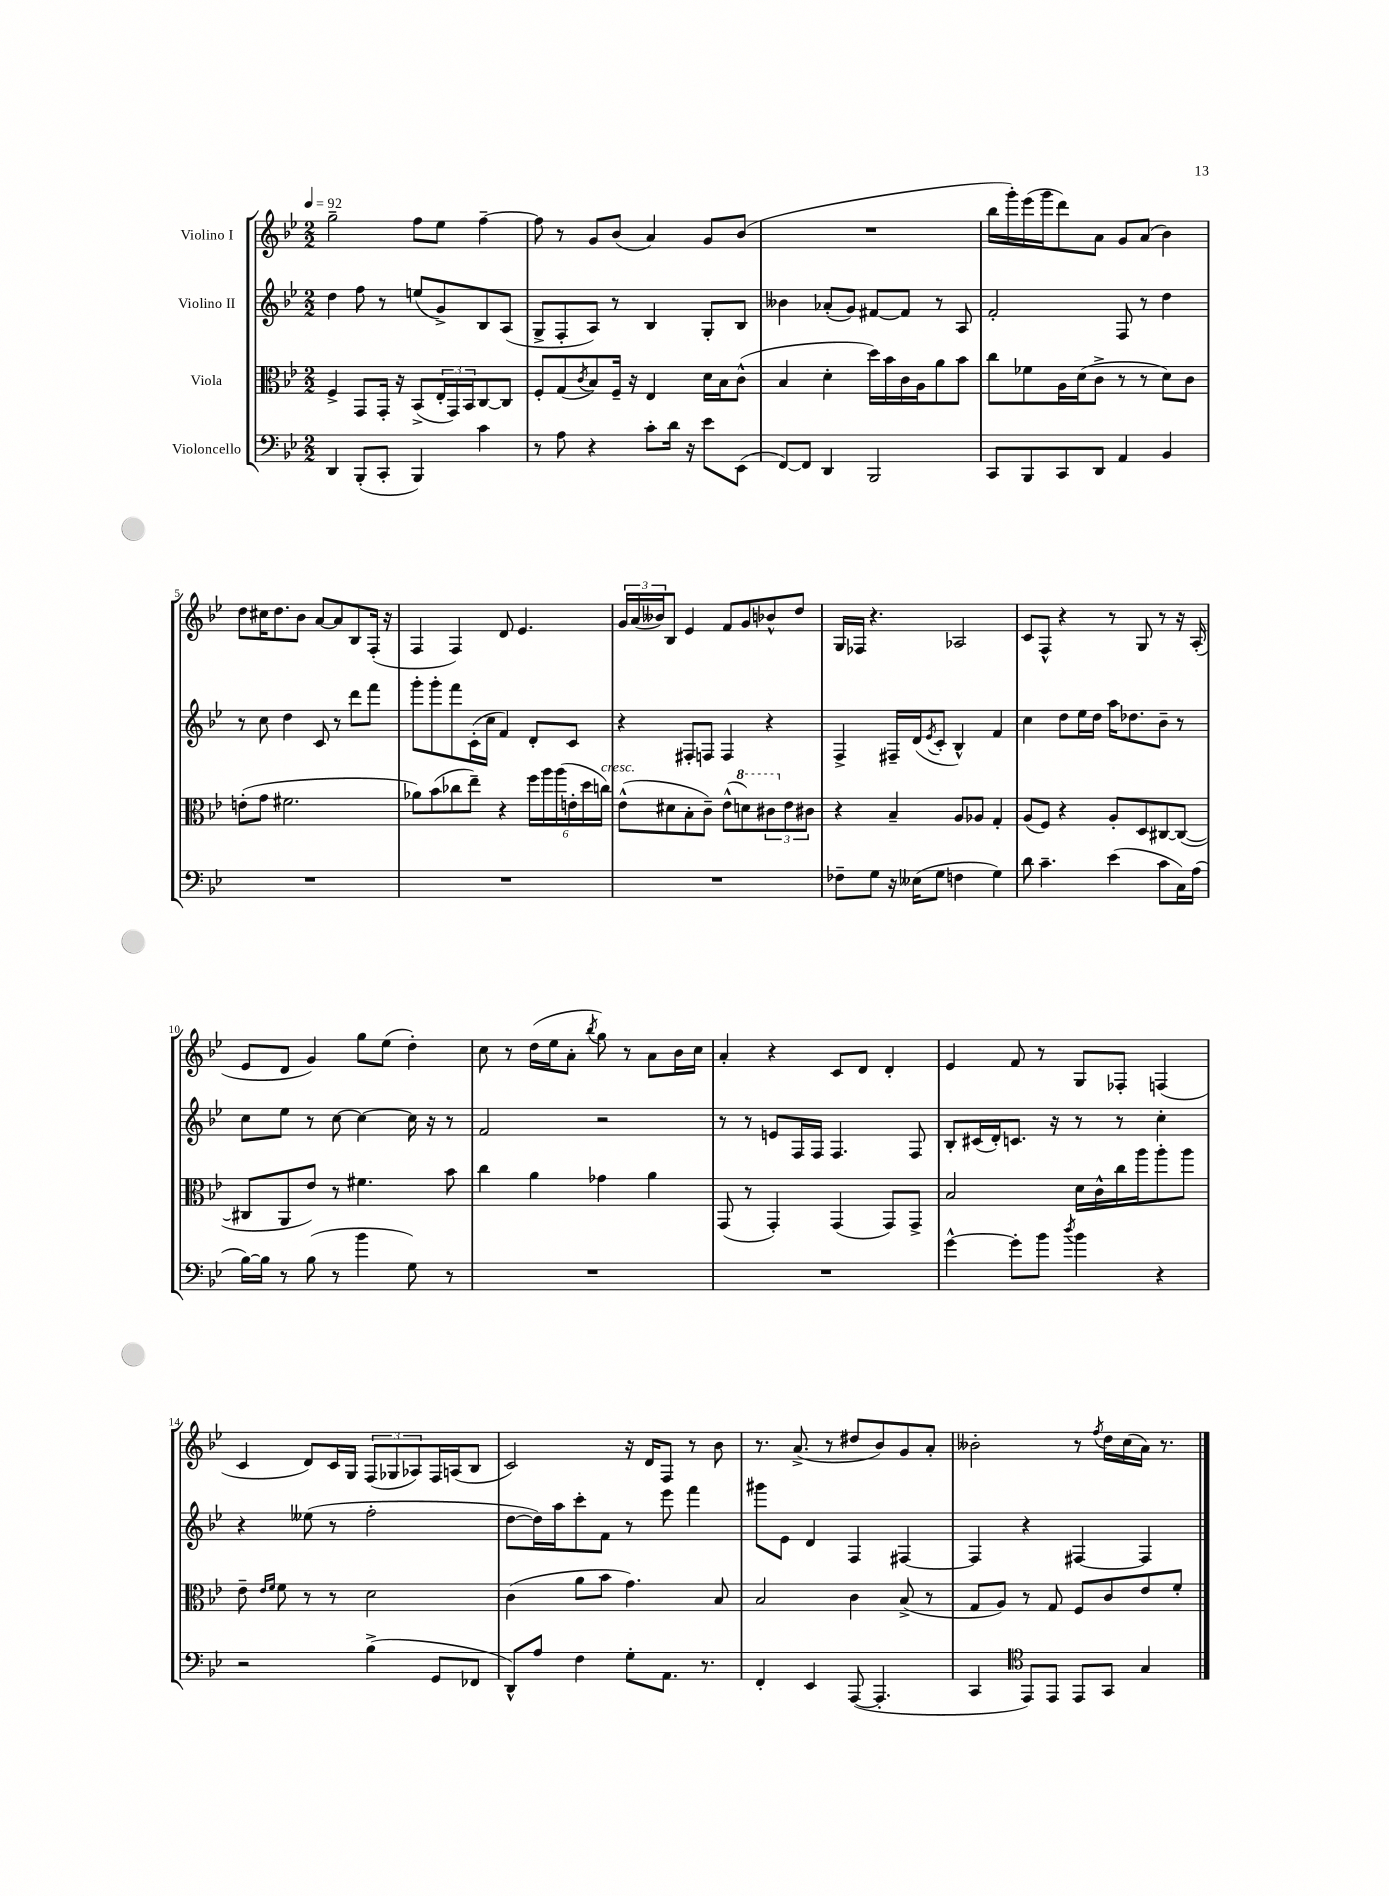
<<
\new StaffGroup <<
\new Staff = "s0" \with { instrumentName = "Violino I" } {
    \clef treble \key bes \major \numericTimeSignature \time 2/2 \tempo 4 = 92
    g''2-- f''8 ees''8 f''4~-- |
    f''8 r8 g'8 bes'8( a'4) g'8 bes'8( |
    R1 |
    bes''16 g'''16-.) ees'''16( g'''16 d'''8) a'8 g'8 a'8( bes'4) |
    d''8 cis''16 d''8. bes'8 a'8~ a'8 bes8 f16-.( r16 |
    f4 f4) d'8 ees'4. |
    \tuplet 3/2 { g'16 a'16( beses'16) } bes8 ees'4 f'8 g'8 bes'8-^ d''8 |
    g16 fes16 r4. aes2 |
    c'8 f8-^ r4 r8 g8 r8 r16 a16-.( |
    ees'8 d'8 g'4) g''8 ees''8( d''4-.) |
    c''8 r8 d''16( ees''16 a'8-. \acciaccatura { bes''8 } g''8) r8 a'8 bes'16 c''16 |
    a'4-. r4 c'8 d'8 d'4-. |
    ees'4 f'8 r8 g8 fes8-. f4( |
    c'4 d'8) c'16 g16 \tuplet 3/2 { f8( ges8 aes8) } f16 a16( bes8 |
    c'2) r16 d'16 f8 r8 bes'8 |
    r8. a'8.->( r8 dis''8 bes'8) g'8 a'8-. |
    beses'2-. r8 \acciaccatura { f''8 } d''16 c''16( a'16) r8. \bar "|." |
}
\new Staff = "s1" \with { instrumentName = "Violino II" } {
    \clef treble \key bes \major \numericTimeSignature \time 2/2
    d''4 f''8 r8 e''8( g'8->) bes8 a8( |
    g8-> f8-. a8) r8 bes4 g8-. bes8 |
    beses'4 aes'8-.( g'8) fis'8~ fis'8 r8 a8 |
    f'2-. f8 r8 d''4 |
    r8 c''8 d''4 c'8 r8 d'''8 f'''8 |
    g'''8-. g'''8-. f'''8 c'16-.( c''16 f'4) d'8-. c'8 |
    r4 fis8-. f8 f4 r4 |
    f4-> fis16-- d'16( \acciaccatura { ees'8 } c'8-. bes4-^) f'4 |
    c''4 d''8 ees''16 d''16 a''16 des''8. bes'8-- r8 |
    c''8 ees''8 r8 c''8~ c''4~ c''16 r16 r8 |
    f'2 r2 |
    r8 r8 e'8 f16 f16 f4. f8 |
    bes8-. cis'16( d'16-.) c'8. r16 r8 r8 c''4-. |
    r4 eeses''8( r8 f''2-. |
    d''8~ d''16) a''16 c'''8-. f'8 r8 ees'''8 f'''4 |
    gis'''8 ees'8 d'4 f4 fis4~ |
    fis4 r4 fis4~ fis4 \bar "|." |
}
\new Staff = "s2" \with { instrumentName = "Viola" } {
    \clef alto \key bes \major \numericTimeSignature \time 2/2
    f4-> g,8 g,16-. r16 bes,8->( \tuplet 3/2 { ees16-. g,16) bes,16 } c8~ c8 |
    f8-. g8( \acciaccatura { c'8 } bes8) f16-- r16 ees4 d'16 bes16 c'8-^( |
    bes4 d'4-. d''16) bes'16 c'16 a16 a'8 bes'8 |
    c''8 fes'8 a16 d'16( c'8-> r8 r8 d'8) c'8 |
    e'8-.( g'8 fis'2. |
    aes'8) bes'8( ces''8 ees''8--) r4 \tuplet 6/4 { f''16 a''16 a''16( e'16-. d''16 c''16^\markup { \italic "cresc." }) } |
    ees'8-^( dis'8 bes8-. c'8--) ees'8-^( \ottava #1 d''!8) \tuplet 3/2 { cis''8 \ottava #0 ees'8 cis'8 } |
    r4 bes4-- a8 aes8 g4-. |
    a8( f8) r4 a8-. d8 cis8~ cis8~( |
    cis8 a,8 ees'8) r8 fis'4. bes'8 |
    c''4 a'4 ges'4 a'4 |
    g,8( r8 g,4-.) g,4( g,8) g,8-> |
    bes2 d'16 c'16-^ c''16 a''16 a''8-. a''8 |
    ees'8-- \grace { ees'16 f'16 } f'8 r8 r8 d'2 |
    c'4( a'8 bes'8 g'4.) bes8 |
    bes2 c'4 bes8->( r8 |
    g8 a8) r8 g8 f8 c'8 ees'8 f'8-. \bar "|." |
}
\new Staff = "s3" \with { instrumentName = "Violoncello" } {
    \clef bass \key bes \major \numericTimeSignature \time 2/2
    d,4 bes,,8-.( c,8-. bes,,4) c'4 |
    r8 a8 r4 c'8-. d'16 r16 ees'8 ees,8( |
    f,8~) f,8 d,4 bes,,2 |
    c,8 bes,,8 c,8 d,8 a,4 bes,4 |
    R1 |
    R1 |
    R1 |
    fes8-- g8 r16 eeses16( g8 f4 g4) |
    d'8 c'4.-- ees'4( c'8 c16) a16( |
    bes16~) bes16 r8 bes8( r8 bes'4 g8) r8 |
    R1 |
    R1 |
    g'4~-^ g'8-. bes'8 \acciaccatura { d''8 } bes'4 r4 |
    r2 bes4->( g,8 fes,8 |
    d,8-^) a8 f4 g8-. a,8. r8. |
    f,4-. ees,4 a,,8~( a,,4.-. |
    c,4 \clef tenor ees,8) ees,8 ees,8 g,8 g4 \bar "|." |
}
>>
>>
